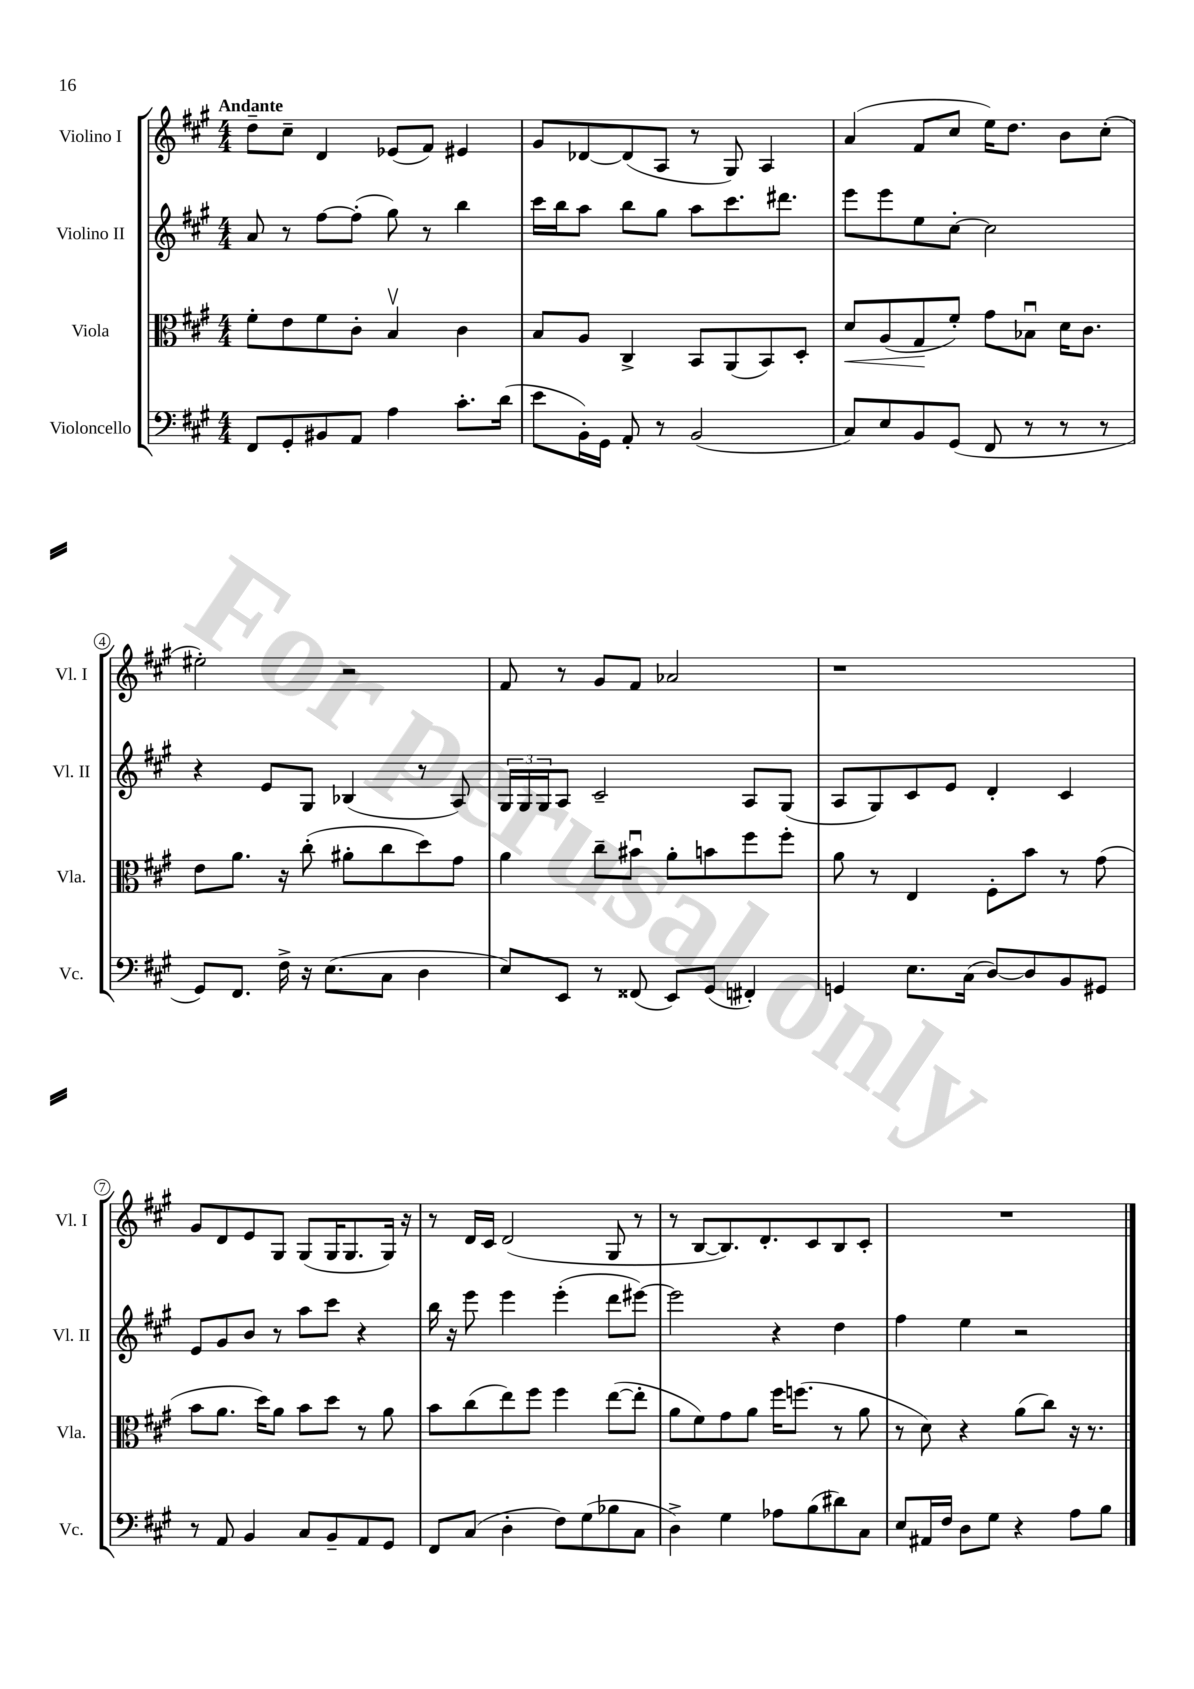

**kern	**kern	**kern	**kern
*staff4	*staff3	*staff2	*staff1
*clefF4	*clefC3	*clefG2	*clefG2
*k[f#c#g#]	*k[f#c#g#]	*k[f#c#g#]	*k[f#c#g#]
*M4/4	*M4/4	*M4/4	*M4/4
8FF#	8f#'	8a	8dd~
8GG#'	8e	8r	8cc#~
8BB#	8f#	[8ff#	4d
8AA	8c#'	(8ff#']	.
4A	4Bv	8gg#)	(8e-
.	.	8r	8f#)
8.c#'	4c#	4bb	4e#
(16d	.	.	.
=	=	=	=
8e	8B	16ccc#	8g#
.	.	16bb	.
16BB')	8A	8aa	[8d-
16GG#	.	.	.
8AA'	4C#^	8bb	(8d-]
8r	.	8gg#	8A
(2BB	8BB	8aa	8r
.	(8AA	8.ccc#	8G#)
.	8BB)	.	4A
.	.	8.ddd#	.
.	8D'	.	.
=	=	=	=
8C#)	8d	8eee	(4a
8E	(8A	8eee	.
8BB	8G#	8ee	8f#
(8GG#	8f#')	[8cc#'	8cc#
8FF#	8g#	2cc#]	16ee)
.	.	.	8.dd
8r	8B-u	.	.
8r	16d	.	8b
.	8.c#	.	.
8r	.	.	(8cc#'
=	=	=	=
8GG#)	8e	4r	2ee#')
8.FF#	8.a	.	.
.	.	8e	.
16F#^	16r	.	.
16r	(8cc#'	8G#	.
(8.E	.	.	.
.	8a#'	(4B-	2r
8C#	8cc#	.	.
4D	8dd)	8r	.
.	8g#	8A)	.
=	=	=	=
8E)	4a	24G#	8f#
.	.	24G#	.
.	.	24G#	.
8EE	.	8A	8r
8r	8cc#~	2c#~	8g#
(8FF##	8b#u	.	8f#
8EE)	8a'	.	2a-
(8GG#	8b	.	.
4FF#')	8ff#	8A	.
.	8ff#'	(8G#	.
=	=	=	=
4GG	8a	8A	1r
.	8r	8G#)	.
8.E	4E	8c#	.
.	.	8e	.
(16C#	.	.	.
[8D)	8F#'	4d'	.
8D]	8b	.	.
8BB	8r	4c#	.
8GG#	(8g#	.	.
=	=	=	=
8r	8b	8e	8g#
8AA	8.a	8g#	8d
4BB	.	8b	8e
.	16dd)	.	.
.	8a	8r	8G#
8C#	8b	8aa	(8G#
8BB~	8dd	8ccc#	16G#
.	.	.	8.G#
8AA	8r	4r	.
8GG#	8a	.	16G#)
.	.	.	16r
=	=	=	=
8FF#	8b	16bb	8r
.	.	16r	.
(8C#	(8cc#	8eee	16d
.	.	.	16c#
4D'	8ee)	4eee	(2d
.	8ff#	.	.
8F#)	4ff#	(4eee'	.
(8G#	.	.	.
8B-	([8ee	8ddd	8G#
8C#	8ee']	[8eee#)	8r
=	=	=	=
4D^)	8a	2eee#]	8r
.	8f#)	.	[8B
4G#	8g#	.	8.B])
.	8a	.	.
.	.	.	8.d'
8A-	16ff#	4r	.
.	(8.ff	.	.
(8B	.	.	8c#
8d#)	8r	4dd	8B
8C#	8a	.	8c#'
=	=	=	=
8E	8r	4ff#	1r
16AA#	8d)	.	.
16F#	.	.	.
8D	4r	4ee	.
8G#	.	.	.
4r	(8a	2r	.
.	8cc#)	.	.
8A	16r	.	.
.	8.r	.	.
8B	.	.	.
==	==	==	==
*-	*-	*-	*-
